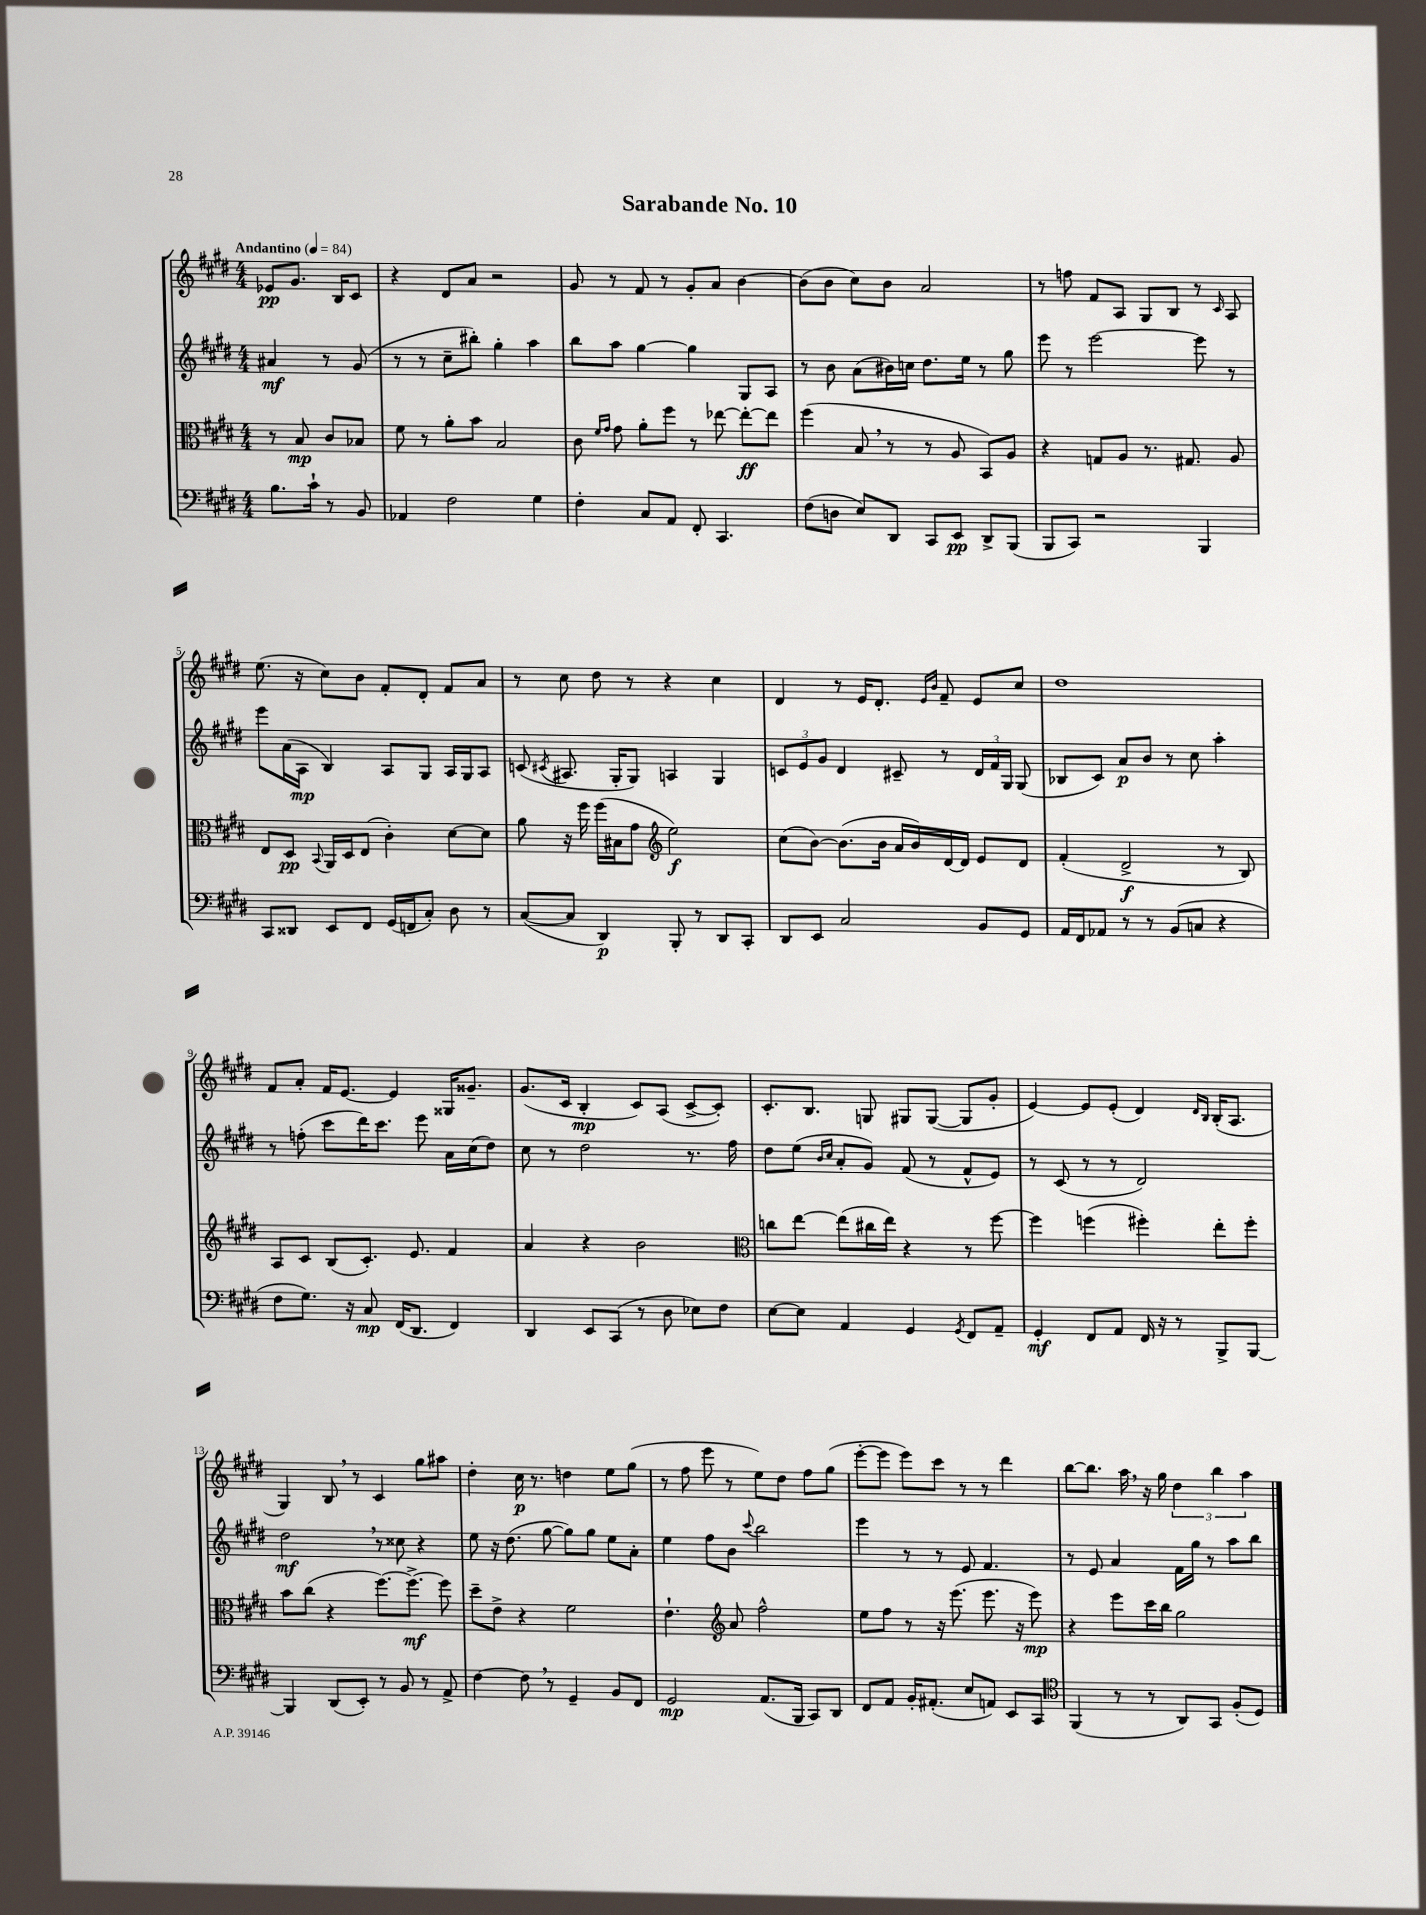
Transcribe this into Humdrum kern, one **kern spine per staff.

**kern	**dynam	**kern	**dynam	**kern	**dynam	**kern	**dynam
*part4	*part4	*part3	*part3	*part2	*part2	*part1	*part1
*staff4	*staff4	*staff3	*staff3	*staff2	*staff2	*staff1	*staff1
*clefF4	*	*clefC3	*	*clefG2	*	*clefG2	*
*k[f#c#g#d#]	*	*k[f#c#g#d#]	*	*k[f#c#g#d#]	*	*k[f#c#g#d#]	*
*M4/4	*	*M4/4	*	*M4/4	*	*M4/4	*
*MM84	*	*MM84	*	*MM84	*	*MM84	*
=	=	=	=	=	=	=	=
!	!	!	!	!	!	!LO:TX:a:B:t=Andantino	!
8.B\L	.	8r	.	4a#X/	mf	8e-X/L	pp
.	.	8B/	mp	.	.	8.g#/J	.
16c#`\Jk	.	.	.	.	.	.	.
8r	.	8c#/L	.	8r	.	.	.
.	.	.	.	.	.	16B/KL	.
8BB/	.	8B-X/J	.	(8g#/	.	8c#/J	.
=1	=1	=1	=1	=1	=1	=1	=1
4AA-X/	.	8f#\	.	8r	.	4r	.
.	.	8r	.	8r	.	.	.
2F#\	.	8a'\L	.	8cc#~\L	.	8d#/L	.
.	.	8b\J	.	8bb#X'\J)	.	8a/J	.
.	.	2B/	.	4gg#'\	.	2r	.
4G#\	.	.	.	4aa\	.	.	.
=2	=2	=2	=2	=2	=2	=2	=2
4F#'\	.	8c#\	.	8bb\L	.	8g#/	.
.	.	16qqf#/LL	.	.	.	.	.
.	.	16qqg#/JJ	.	.	.	.	.
.	.	8g#\	.	8aa\J	.	8r	.
8C#/L	.	8a'\L	.	[4gg#\	.	8f#/	.
8AA/J	.	8ff#\J	.	.	.	8r	.
8FF#'/	.	8r	.	4gg#\]	.	8g#'/L	.
4.CC#/	.	[8ee-X\	.	.	.	8a/J	.
.	.	8ee-'\L_	ff	8G#/L	.	[4b\	.
.	.	8ee-\J]	.	8A/J	.	.	.
=3	=3	=3	=3	=3	=3	=3	=3
(8F#\L	.	(4ff#\	.	8r	.	(8b\L]	.
8Dn\J	.	.	.	8b\	.	8b\J	.
8E/L)	.	8B,/	.	(8a\L	.	8cc#\L)	.
8DD#/J	.	8r	.	16b#X\L)	.	8b\J	.
.	.	.	.	16ccn\JJ	.	.	.
8CC#/L	.	8r	.	8.dd#\L	.	2a/	.
8EE/J	pp	8A/	.	.	.	.	.
.	.	.	.	16ee\Jk	.	.	.
8DD#^/L	.	8BB/L)	.	8r	.	.	.
(8BBB/J	.	8A/J	.	8gg#\	.	.	.
=4	=4	=4	=4	=4	=4	=4	=4
8BBB/L	.	4r	.	8eee\	.	8r	.
8CC#/J)	.	.	.	8r	.	8ffn\	.
2r	.	8Gn/L	.	[2eee\	.	8f#/L	.
.	.	8A/J	.	.	.	8A/J	.
.	.	8.r	.	.	.	8G#/L	.
.	.	.	.	.	.	8B/J	.
.	.	8.G#X/	.	.	.	.	.
4BBB/	.	.	.	8eee\]	.	8r	.
.	.	.	.	.	.	16qqc#/	.
.	.	8A/	.	8r	.	8A/	.
!!LO:LB:g=z
=5	=5	=5	=5	=5	=5	=5	=5
8CC#/L	.	8E/L	.	8eee\L	.	(8.ee\	.
8DD##X/J	.	8D#/J	pp	(16a\L	.	.	.
.	.	.	.	16A\JJ	mp	16r	.
.	.	8qqBB/	.	.	.	.	.
8EE/L	.	16AA/LL	.	4B/)	.	8cc#\L)	.
.	.	16D#/J	.	.	.	.	.
8FF#/J	.	(8E/J	.	.	.	8b\J	.
(16GG#/LL	.	4c#'\)	.	8A/L	.	8f#'/L	.
16FFn/J	.	.	.	.	.	.	.
8C#'/J)	.	.	.	8G#/J	.	8d#'/J	.
8D#\	.	[8d#\L	.	16A/LL	.	8f#/L	.
.	.	.	.	16G#/J	.	.	.
8r	.	8d#\J]	.	8A/J	.	8a/J	.
=6	=6	=6	=6	=6	=6	=6	=6
([8C#/L	.	8a\	.	(8cn/	.	8r	.
.	.	.	.	8qc#X/	.	.	.
8C#/J]	.	16r	.	8.A#X/	.	8cc#\	.
.	.	16ff#\	.	.	.	.	.
4DD#/)	p	(16ff#\LL	.	.	.	8dd#\	.
.	.	16B#X\J	.	16G#'/KL	.	.	.
.	.	8g#\J	.	8G#/J)	.	8r	.
*	*	*clefG2	*	*	*	*	*
8BBB'/	.	2ee\)	f	4An/	.	4r	.
8r	.	.	.	.	.	.	.
8DD#/L	.	.	.	4G#/	.	4cc#\	.
8CC#'/J	.	.	.	.	.	.	.
=7	=7	=7	=7	=7	=7	=7	=7
8DD#/L	.	(8cc#\L	.	12cn/L	.	4d#/	.
.	.	.	.	12e/	.	.	.
8EE/J	.	[8b\J)	.	.	.	.	.
.	.	.	.	12g#/J	.	.	.
2C#/	.	(8.b\L]	.	4d#/	.	8r	.
.	.	.	.	.	.	16e/KL	.
.	.	16b\Jk	.	.	.	8.d#'/J	.
.	.	16a/LL	.	8c#X~/	.	.	.
.	.	16b/)	.	.	.	.	.
.	.	.	.	.	.	16qqe/LL	.
.	.	.	.	.	.	16qqb/JJ	.
.	.	[16d#/	.	8r	.	8f#~/	.
.	.	16d#/JJ]	.	.	.	.	.
8BB/L	.	8e/L	.	24d#/LL	.	8e/L	.
.	.	.	.	24f#/	.	.	.
.	.	.	.	24G#/JJ	.	.	.
8GG#/J	.	8d#/J	.	(8G#/	.	8cc#/J	.
=8	=8	=8	=8	=8	=8	=8	=8
16AA/LL	.	(4f#'/	.	8B-X/L	.	1dd#	.
16FF#/J	.	.	.	.	.	.	.
8AA-X/J	.	.	.	8c#/J)	.	.	.
8r	.	2d#^/	f	8a/L	p	.	.
8r	.	.	.	8b/J	.	.	.
(8BB/L	.	.	.	8r	.	.	.
8Cn/J	.	.	.	8cc#\	.	.	.
4r	.	8r	.	4aa'\	.	.	.
.	.	8B/)	.	.	.	.	.
!!LO:LB:g=z
=9	=9	=9	=9	=9	=9	=9	=9
8F#\L	.	8A/L	.	8r	.	8f#/L	.
8.G#\J)	.	8c#/J	.	(8ffn'\	.	8a'/J	.
.	.	(8B/L	.	8ccc#\L	.	16f#/KL	.
16r	.	.	.	.	.	[8.e/J	.
8C#/	mp	8.c#'/J)	.	16ddd#\K)	.	.	.
.	.	.	.	8.ccc#\J	.	.	.
(16FF#/KL	.	.	.	.	.	4e/]	.
8.DD#/J	.	8.e/	.	.	.	.	.
.	.	.	.	8eee\	.	.	.
4FF#/)	.	4f#/	.	16a\LL	.	16G##X/KL	.
.	.	.	.	(16cc#\J	.	8.g##X~/J	.
.	.	.	.	8dd#\J)	.	.	.
=10	=10	=10	=10	=10	=10	=10	=10
4DD#/	.	4a/	.	8cc#\	.	(8.g#/L	.
.	.	.	.	8r	.	.	.
.	.	.	.	.	.	16c#/Jk	.
8EE/L	.	4r	.	2dd#\	.	4B'/	mp
(8CC#/J	.	.	.	.	.	.	.
8r	.	2b\	.	.	.	8c#/L)	.
8D#\	.	.	.	.	.	(8A/J	.
8E-X\L)	.	.	.	8.r	.	[8c#^/L	.
8F#\J	.	.	.	.	.	8c#'/J])	.
.	.	.	.	16ff#\	.	.	.
=11	=11	=11	=11	=11	=11	=11	=11
*	*	*clefC3	*	*	*	*	*
[8E\L	.	8ccn\L	.	8dd#\L	.	8.c#'/L	.
8E\J]	.	[8ee\J	.	(8ee\J	.	.	.
.	.	.	.	.	.	8.B/J	.
.	.	.	.	16qqb/LL	.	.	.
.	.	.	.	16qqcc#/JJ	.	.	.
4AA/	.	(8ee\L]	.	8a'/L	.	.	.
.	.	16cc#X\L	.	8g#/J)	.	8Gn/	.
.	.	16ee\JJ)	.	.	.	.	.
4GG#/	.	4r	.	(8f#/	.	8G#X/L	.
.	.	.	.	8r	.	([8G#/J	.
8qGG#/	.	.	.	.	.	.	.
8FF#/L	.	8r	.	8f#^^/L	.	8G#/L]	.
8AA~/J	.	[8ff#\	.	8e/J)	.	8g#'/J	.
=12	=12	=12	=12	=12	=12	=12	=12
4GG#'/	mf	4ff#\]	.	8r	.	[4e/)	.
.	.	.	.	(8c#/	.	.	.
8FF#/L	.	(4ffn\	.	8r	.	8e/L]	.
8AA/J	.	.	.	8r	.	(8e'/J	.
16FF#/	.	4ff#X'\)	.	2d#/)	.	4d#/)	.
16r	.	.	.	.	.	.	.
8r	.	.	.	.	.	.	.
.	.	.	.	.	.	16qqd#/LL	.
.	.	.	.	.	.	16qqB/JJ	.
8BBB^/L	.	8ee'\L	.	.	.	(16B'/KL	.
.	.	.	.	.	.	8.A/J	.
[8BBB/J	.	8ff#'\J	.	.	.	.	.
!!LO:LB:g=z
=13	=13	=13	=13	=13	=13	=13	=13
4BBB/]	.	8b\L	.	2dd#,\	mf	4G#/)	.
.	.	(8cc#\J	.	.	.	.	.
(8DD#/L	.	4r	.	.	.	8B,/	.
8EE'/J)	.	.	.	.	.	8r	.
8r	.	[8.ff#\L)	.	8r	.	4c#/	.
8BB/	.	.	.	8cc##X\	.	.	.
.	.	8.ff#^\J_	mf	.	.	.	.
8r	.	.	.	4r	.	8gg#\L	.
8AA^/	.	8ff#\]	.	.	.	8aa#X\J	.
=14	=14	=14	=14	=14	=14	=14	=14
[4F#\	.	8dd#~\L	.	8ee\	.	4dd#'\	.
.	.	8e^\J	.	16r	.	.	.
.	.	.	.	(8.dd#\	.	.	.
8F#,\]	.	4r	.	.	.	16cc#\	p
.	.	.	.	.	.	8.r	.
8r	.	.	.	[8gg#\	.	.	.
4GG#~/	.	2f#\	.	8gg#\L])	.	4ddn\	.
.	.	.	.	8gg#\J	.	.	.
8BB/L	.	.	.	8ee\L	.	8ee\L	.
8FF#/J	.	.	.	8a'\J	.	(8gg#\J	.
=15	=15	=15	=15	=15	=15	=15	=15
2GG#/	mp	4.e`\	.	4ee\	.	8r	.
.	.	.	.	.	.	8ff#\	.
.	.	.	.	8ff#\L	.	8eee\	.
*	*	*clefG2	*	*	*	*	*
.	.	8a/	.	8b\J	.	8r	.
.	.	.	.	8qqccc#/	.	.	.
(8.AA/L	.	2ff#^^\	.	2bb\	.	8ee\L)	.
.	.	.	.	.	.	8dd#\J	.
16BBB/Jk	.	.	.	.	.	.	.
8CC#/L)	.	.	.	.	.	8ff#\L	.
8DD#/J	.	.	.	.	.	(8gg#\J	.
=16	=16	=16	=16	=16	=16	=16	=16
8FF#/L	.	8ee\L	.	4eee\	.	[8eee'\L	.
8AA/J	.	8ff#\J	.	.	.	8eee\J]	.
16BB'/KL	.	8r	.	8r	.	8eee\L)	.
(8.AA#X'/J	.	.	.	.	.	.	.
.	.	16r	.	8r	.	8ccc#\J	.
.	.	(8.eee\	.	.	.	.	.
8E/L	.	.	.	8e/	.	8r	.
8AAn/J)	.	8.eee\	.	4.f#/	.	8r	.
8EE/L	.	.	.	.	.	4ddd#\	.
.	.	16r	.	.	.	.	.
8CC#/J	.	8eee\)	mp	.	.	.	.
=17	=17	=17	=17	=17	=17	=17	=17
*clefC4	*	*	*	*	*	*	*
(4FF#/	.	4r	.	8r	.	[8bb\L	.
.	.	.	.	8e/	.	8.bb\J]	.
8r	.	8eee\L	.	4a/	.	.	.
.	.	.	.	.	.	16aa,\	.
8r	.	16ccc#\L	.	.	.	16r	.
.	.	16bb\JJ	.	.	.	16gg#\	.
8AA/L)	.	2gg#\	.	16f#\LL	.	6dd#\	.
.	.	.	.	16gg#\JJ	.	.	.
8GG#/J	.	.	.	8r	.	.	.
.	.	.	.	.	.	6bb\	.
(8F#'/L	.	.	.	8aa\L	.	.	.
.	.	.	.	.	.	6aa\	.
8D#/J)	.	.	.	8bb\J	.	.	.
==	==	==	==	==	==	==	==
*-	*-	*-	*-	*-	*-	*-	*-
